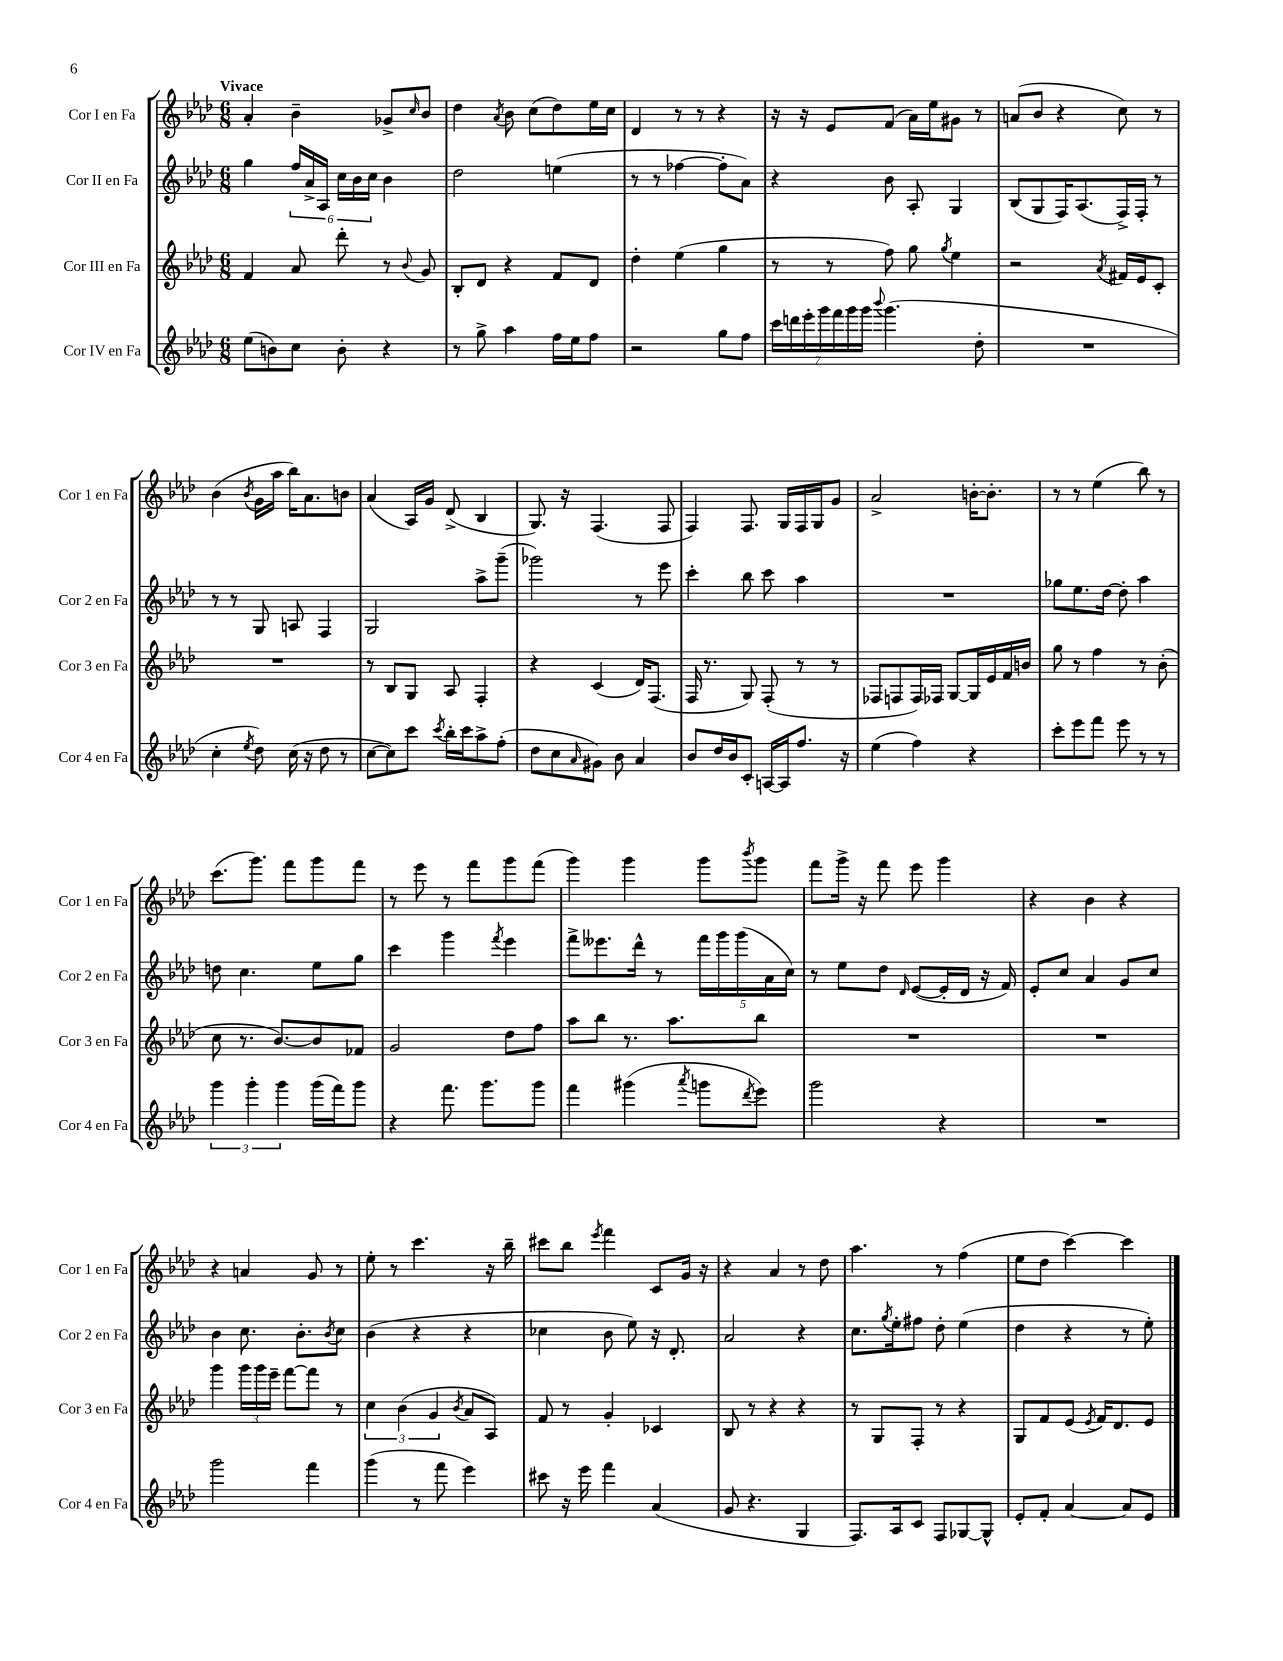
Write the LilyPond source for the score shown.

<<
\new StaffGroup <<
\new Staff = "s0" \with { instrumentName = "Cor I en Fa" shortInstrumentName = "Cor 1 en Fa" } {
    \clef treble \key aes \major \numericTimeSignature \time 6/8 \tempo "Vivace"
    aes'4-. bes'4-- ges'8-> \grace { c''16 } bes'8 |
    des''4 \acciaccatura { aes'8 } bes'8 c''8( des''8) ees''16 c''16 |
    des'4 r8 r8 r4 |
    r16 r16 ees'8 f'8( aes'16) ees''16 gis'8 r8 |
    a'8( bes'8 r4 c''8) r8 |
    bes'4( \acciaccatura { bes'8 } g'16 aes''16 bes''16) aes'8. b'8 |
    aes'4( aes16) g'16 des'8->( bes4 |
    g8.) r16 f4.( f8 |
    f4) f8. g16 f16 g16 g'8 |
    aes'2-> b'16~-. b'8.-. |
    r8 r8 ees''4( bes''8) r8 |
    c'''8.( g'''8.) f'''8 g'''8 f'''8 |
    r8 ees'''8 r8 f'''8 g'''8 f'''8( |
    g'''4) g'''4 g'''8 \acciaccatura { bes'''8 } g'''8 |
    f'''8 g'''16-> r16 f'''8 ees'''8 g'''4 |
    r4 bes'4 r4 |
    r4 a'4 g'8 r8 |
    ees''8-. r8 c'''4. r16 bes''16-- |
    cis'''8 bes''8 \acciaccatura { ees'''8 } f'''4 c'8 g'16 r16 |
    r4 aes'4 r8 des''8 |
    aes''4. r8 f''4( |
    ees''8 des''8 c'''4~) c'''4 \bar "|." |
}
\new Staff = "s1" \with { instrumentName = "Cor II en Fa" shortInstrumentName = "Cor 2 en Fa" } {
    \clef treble \key aes \major \numericTimeSignature \time 6/8
    g''4 \tuplet 6/4 { f''16 aes'16-> aes16 c''16 bes'16 c''16 } bes'4 |
    des''2 e''4( |
    r8 r8 fes''4~ fes''8-. aes'8) |
    r4 bes'8 aes8-. g4 |
    bes8( g8 f16) aes8.( f16->) f16-. r8 |
    r8 r8 g8 a8 f4 |
    g2 aes''8-> g'''8--( |
    ges'''2) r8 ees'''8 |
    c'''4-. bes''8 c'''8 aes''4 |
    R2. |
    ges''8 ees''8. des''16~ des''8-. aes''4 |
    d''8 c''4. ees''8 g''8 |
    c'''4 g'''4 \acciaccatura { f'''8 } ees'''4 |
    f'''8-> eeses'''8. des'''16-^ r8 \tuplet 5/4 { f'''16 g'''16 g'''16( aes'16 c''16) } |
    r8 ees''8 des''8 \grace { des'16 } ees'8~( ees'16-. des'16 r16 f'16) |
    ees'8-. c''8 aes'4 g'8 c''8 |
    bes'4 c''8. bes'8.-. \acciaccatura { bes'8 } c''8 |
    bes'4( r4 r4 |
    ces''4 bes'8 ees''8) r16 des'8.-. |
    aes'2 r4 |
    c''8. \acciaccatura { g''8 } ees''16-. fis''8 des''8-. ees''4( |
    des''4 r4 r8 ees''8-.) \bar "|." |
}
\new Staff = "s2" \with { instrumentName = "Cor III en Fa" shortInstrumentName = "Cor 3 en Fa" } {
    \clef treble \key aes \major \numericTimeSignature \time 6/8
    f'4 aes'8 des'''8-. r8 \appoggiatura { bes'8 } g'8 |
    bes8-. des'8 r4 f'8 des'8 |
    des''4-. ees''4( g''4 |
    r8 r8 f''8) g''8 \acciaccatura { g''8 } ees''4 |
    r2 \acciaccatura { aes'8 } fis'16 ees'16 c'8-. |
    R2. |
    r8 bes8 g8 aes8 f4-. |
    r4 c'4( des'16) f8.( |
    f16 r8. g8) f8-.( r8 r8 |
    fes8 f8 f16) fes16 g8~ g16 ees'16 f'16 b'16 |
    g''8 r8 f''4 r8 bes'8-.( |
    c''8 r8. bes'8.~) bes'8 fes'8 |
    g'2 des''8 f''8 |
    aes''8 bes''8 r8. aes''8. bes''8 |
    R2. |
    R2. |
    g'''4 \tuplet 3/2 { g'''16 g'''16 ees'''16-- } f'''8~ f'''8 r8 |
    \tuplet 3/2 { c''4 bes'4( g'4 } \acciaccatura { bes'8 } aes'8 aes8) |
    f'8 r8 g'4-. ces'4 |
    bes8 r8 r4 r4 |
    r8 g8 f8-. r8 r4 |
    g8 f'8 ees'8( \acciaccatura { ees'8 } f'16) des'8. ees'8 \bar "|." |
}
\new Staff = "s3" \with { instrumentName = "Cor IV en Fa" shortInstrumentName = "Cor 4 en Fa" } {
    \clef treble \key aes \major \numericTimeSignature \time 6/8
    ees''8( b'8) c''8 b'8-. r4 |
    r8 g''8-> aes''4 f''16 ees''16 f''8 |
    r2 g''8 f''8 |
    \tuplet 7/4 { c'''16 d'''16 ees'''16-. g'''16 f'''16 g'''16 g'''16 } \appoggiatura { bes'''8 } g'''4.( des''8-. |
    R2. |
    c''4-. \acciaccatura { ees''8 } des''8) c''16( r16 des''8 r8 |
    c''8~ c''8) c'''8 \acciaccatura { c'''8 } bes''16-. c'''16 aes''8-> f''8-.( |
    des''8 c''8 \grace { aes'16 } gis'8) bes'8 aes'4 |
    bes'8 des''16 bes'16 c'8-. a16~ a16 f''8. r16 |
    ees''4( f''4) r4 |
    c'''8-. ees'''8 f'''8 ees'''8 r8 r8 |
    \tuplet 3/2 { g'''4 g'''4-. g'''4 } g'''16( f'''16) g'''8 |
    r4 f'''8. g'''8. g'''8 |
    f'''4 gis'''4( \acciaccatura { aes'''8 } g'''8 \acciaccatura { des'''8 } ees'''8) |
    g'''2 r4 |
    R2. |
    g'''2 f'''4 |
    g'''4( r8 f'''8 ees'''4) |
    cis'''8 r16 ees'''16 f'''4 aes'4( |
    g'8 r4. g4 |
    f8.) aes16 c'8 f8 ges8~ ges8-^ |
    ees'8-. f'8-. aes'4~ aes'8 ees'8 \bar "|." |
}
>>
>>
\layout { \context { \Score \remove "Bar_number_engraver" } }
